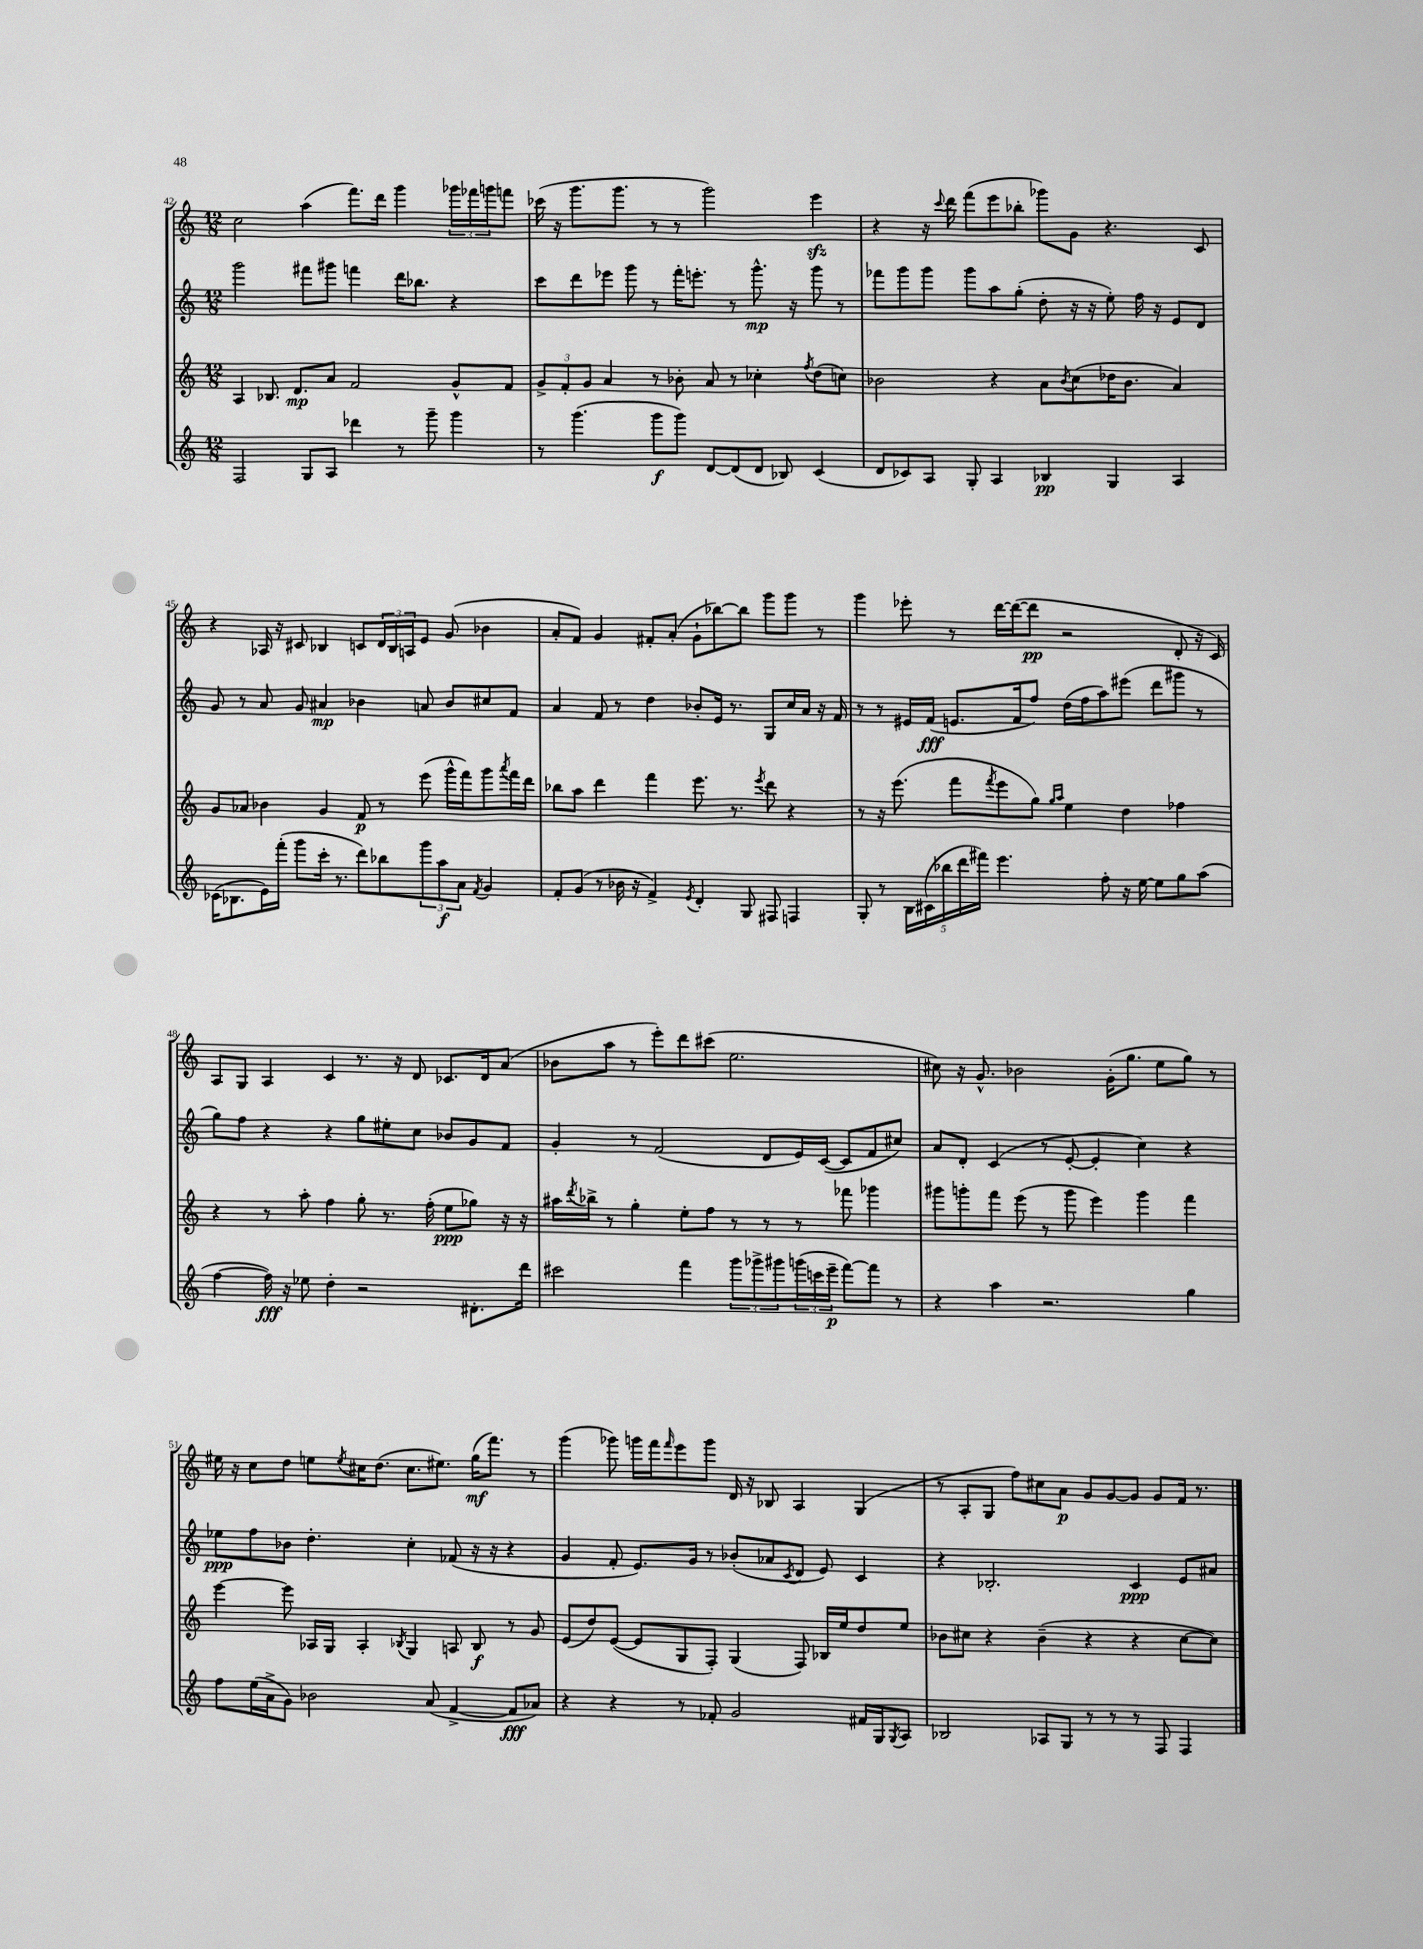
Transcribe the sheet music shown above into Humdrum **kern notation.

**kern	**kern	**kern	**kern
*staff4	*staff3	*staff2	*staff1
*clefG2	*clefG2	*clefG2	*clefG2
*k[]	*k[]	*k[]	*k[]
*M12/8	*M12/8	*M12/8	*M12/8
2F	4A	2ggg	2cc
.	8.B-	.	.
.	8.d	.	.
8G	.	8fff#	(4aa
8A	8a	8ggg#	.
4ddd-	2f	4fff	8.fff)
.	.	.	16ddd
8r	.	16ddd	4ggg
.	.	8.bb-	.
8ggg~	.	.	.
4ggg	8g^^	4r	24ggg-
.	.	.	24fff-
.	.	.	24ggg
.	8f	.	8fff
=	=	=	=
8r	12g^	8ccc	(16ccc-
.	.	.	16r
.	12f'	.	.
(4.ggg	.	8ddd	8.ggg
.	12g	.	.
.	4a	8eee-	.
.	.	.	8.ggg
.	.	8ggg	.
8ggg	8r	8r	8r
8ggg)	8b-'	16fff'	8r
.	.	8.eee'	.
[8d	8a	.	2ggg)
(8d]	8r	8r	.
8d	4cc-'	8.ggg^^	.
8B-)	.	.	.
.	.	16r	.
.	8qff	.	.
(4c	(8dd	8ggg	4eee
.	8cc)	8r	.
=	=	=	=
8d	2b-	8fff-	4r
8c-)	.	8ggg	.
8A	.	8ggg	16r
.	.	.	8qqccc
.	.	.	16ddd
8G'	.	8ggg	(8fff
4A	4r	8aa	8eee
.	.	(8gg'	8bb-'
4B-	8a	8dd'	8ggg-)
.	8qb-	.	.
.	(8cc	16r	8g
.	.	16r	.
4G	16dd-	8ee')	4.r
.	8.b-	.	.
.	.	16ff	.
.	.	16r	.
4A	4a)	8e	.
.	.	8d	8c
=	=	=	=
(16c-	8g	8g	4r
8.B-	.	.	.
.	8a-	8r	.
16e)	4b-	8a	16A-
(16fff'	.	.	16r
8ggg	.	8g	8c#
16ccc'	4g	4a#	4B-
8.r	.	.	.
8ddd)	8f	4b-	8c
8bb-	8r	.	24d
.	.	.	24B-
.	.	.	24A
12ggg	(8eee	8a	8e
12aa	.	.	.
.	16ggg^^	8b-	(8g
12a	.	.	.
.	16fff)	.	.
8qf	.	.	.
4g	8ggg	8cc#	4b-
.	8qaaa	.	.
.	16fff	8f	.
.	16ddd	.	.
=	=	=	=
8f'	8bb-	4a	8a'
(8g	8aa	.	8f)
8r	4ddd	8f	4g
16b-	.	8r	.
16r	.	.	.
4f^)	4fff	4dd	8f#'
.	.	.	(8a'
8qe	.	.	.
4d'	8.eee	8b-'	8g`
.	.	16e	[8bb-)
.	8.r	8.r	.
8G	.	.	8bb-]
.	8qeee	.	.
8F#	8ddd	8G	8ggg
4F	4r	16cc	8ggg
.	.	16a	.
.	.	16r	8r
.	.	16f	.
=	=	=	=
8G'	8r	8r	4ggg
8r	16r	8r	.
.	(8.eee	.	.
20B	.	16e#	8eee-'
(20c#	.	.	.
.	.	(16f	.
20bb-	.	.	.
.	8fff	8.e	8r
20ddd	.	.	.
20fff#)	.	.	.
.	8qfff	.	.
4.eee	8eee	.	[16ddd
.	.	16f	(16ddd_
.	8gg)	8ff)	8ddd]
.	16qqgg	.	.
.	16qqaa	.	.
.	4ee	(16dd	2r
.	.	16ff	.
8ff'	.	8aa)	.
16r	4dd	(8eee#	.
[16ee	.	.	.
8ee]	.	8ddd	.
8gg	4ff-	8ggg#	8d'
(8aa	.	8r	16r
.	.	.	16c)
=	=	=	=
[4ff	4r	8gg)	8A
.	.	8ff	8G
16ff])	8r	4r	4A
16r	.	.	.
8ee-	8aa'	.	.
4dd'	4ff	4r	4c
2r	8gg'	8gg	8.r
.	8.r	8ee#'	.
.	.	.	16r
.	.	8cc	8d
.	(16ff'	.	.
.	8ee	8b-	8.c-
8.d#'	8gg-)	8g	.
.	.	.	16d
.	16r	8f	(8a
16ddd	16r	.	.
=	=	=	=
2ccc#	16aa#	4g'	8b-
.	8qddd	.	.
.	16bb-^	.	.
.	8r	.	8aa
.	4gg'	8r	8r
.	.	(2f	8eee')
4fff	8ee'	.	8ddd
.	8ff	.	(8ccc#
12ggg	8r	.	2.ee
12ggg-^	.	.	.
.	8r	8d	.
12ggg#	.	.	.
(24ggg	8r	16e)	.
24ccc	.	.	.
.	.	([16c	.
24eee~	.	.	.
[8fff)	8fff-	8c]	.
8fff]	4ggg-	8f	.
8r	.	8cc#)	.
=	=	=	=
4r	8ggg#	8a	8cc#)
.	8ggg'	8d'	16r
.	.	.	8.g^^
4aa	8fff	(4c	.
.	(8eee	.	2b-
2.r	8r	8r	.
.	8ggg	[8e'	.
.	4eee)	4e']	.
.	.	.	(16g'
.	.	.	8.gg
.	4ggg	4cc)	.
.	.	.	8ee
4gg	4fff	4r	8gg)
.	.	.	8r
=	=	=	=
8ff	[4eee	8ee-	16ee#
.	.	.	16r
(16ee	.	8ff	8cc
16a^	.	.	.
8g)	8eee]	8b-	8dd
2b-	16A-	4.dd'	8ee
.	16G	.	.
.	.	.	8qee
.	4A-'	.	16cc#
.	.	.	(8.dd
.	8qB-	.	.
.	4G	4cc'	8.cc#
(8a	.	.	.
.	.	.	8.ee#)
[4f^	8A	(8f-	.
.	8B-	16r	(16gg
.	.	16r	8.fff)
8f]	8r	4r	.
8a-)	8g	.	8r
=	=	=	=
4r	(8e	4g	(4ggg
.	8dd)	.	.
4r	([8e	8f'	8ggg-)
.	8e]	8.e)	16ggg
.	.	.	16fff
.	.	.	16qqfff
8r	8G	.	8eee
.	.	16g	.
8f-'	8F')	8r	8ggg
2g	(4G	(8b-'	16d
.	.	.	16r
.	.	8a-	8B-
.	.	8qc	.
.	8F)	8d	4A
.	16B-	8e)	.
.	16ee	.	.
16f#	8dd	4c	(4G
16G	.	.	.
8qG	.	.	.
8A	8ee	.	.
=	=	=	=
2B-	8b-	4r	8r
.	8cc#	.	8A'
.	4r	2.B-'	8G
.	.	.	8ff)
8A-	(4b-~	.	8cc#
8G	.	.	8a
8r	4r	.	8g
8r	.	.	[8g
8r	4r	4c	8g]
8F	.	.	8g
4F	[8cc#	8e	16f
.	.	.	8.r
.	8cc#])	8a#	.
==	==	==	==
*-	*-	*-	*-
